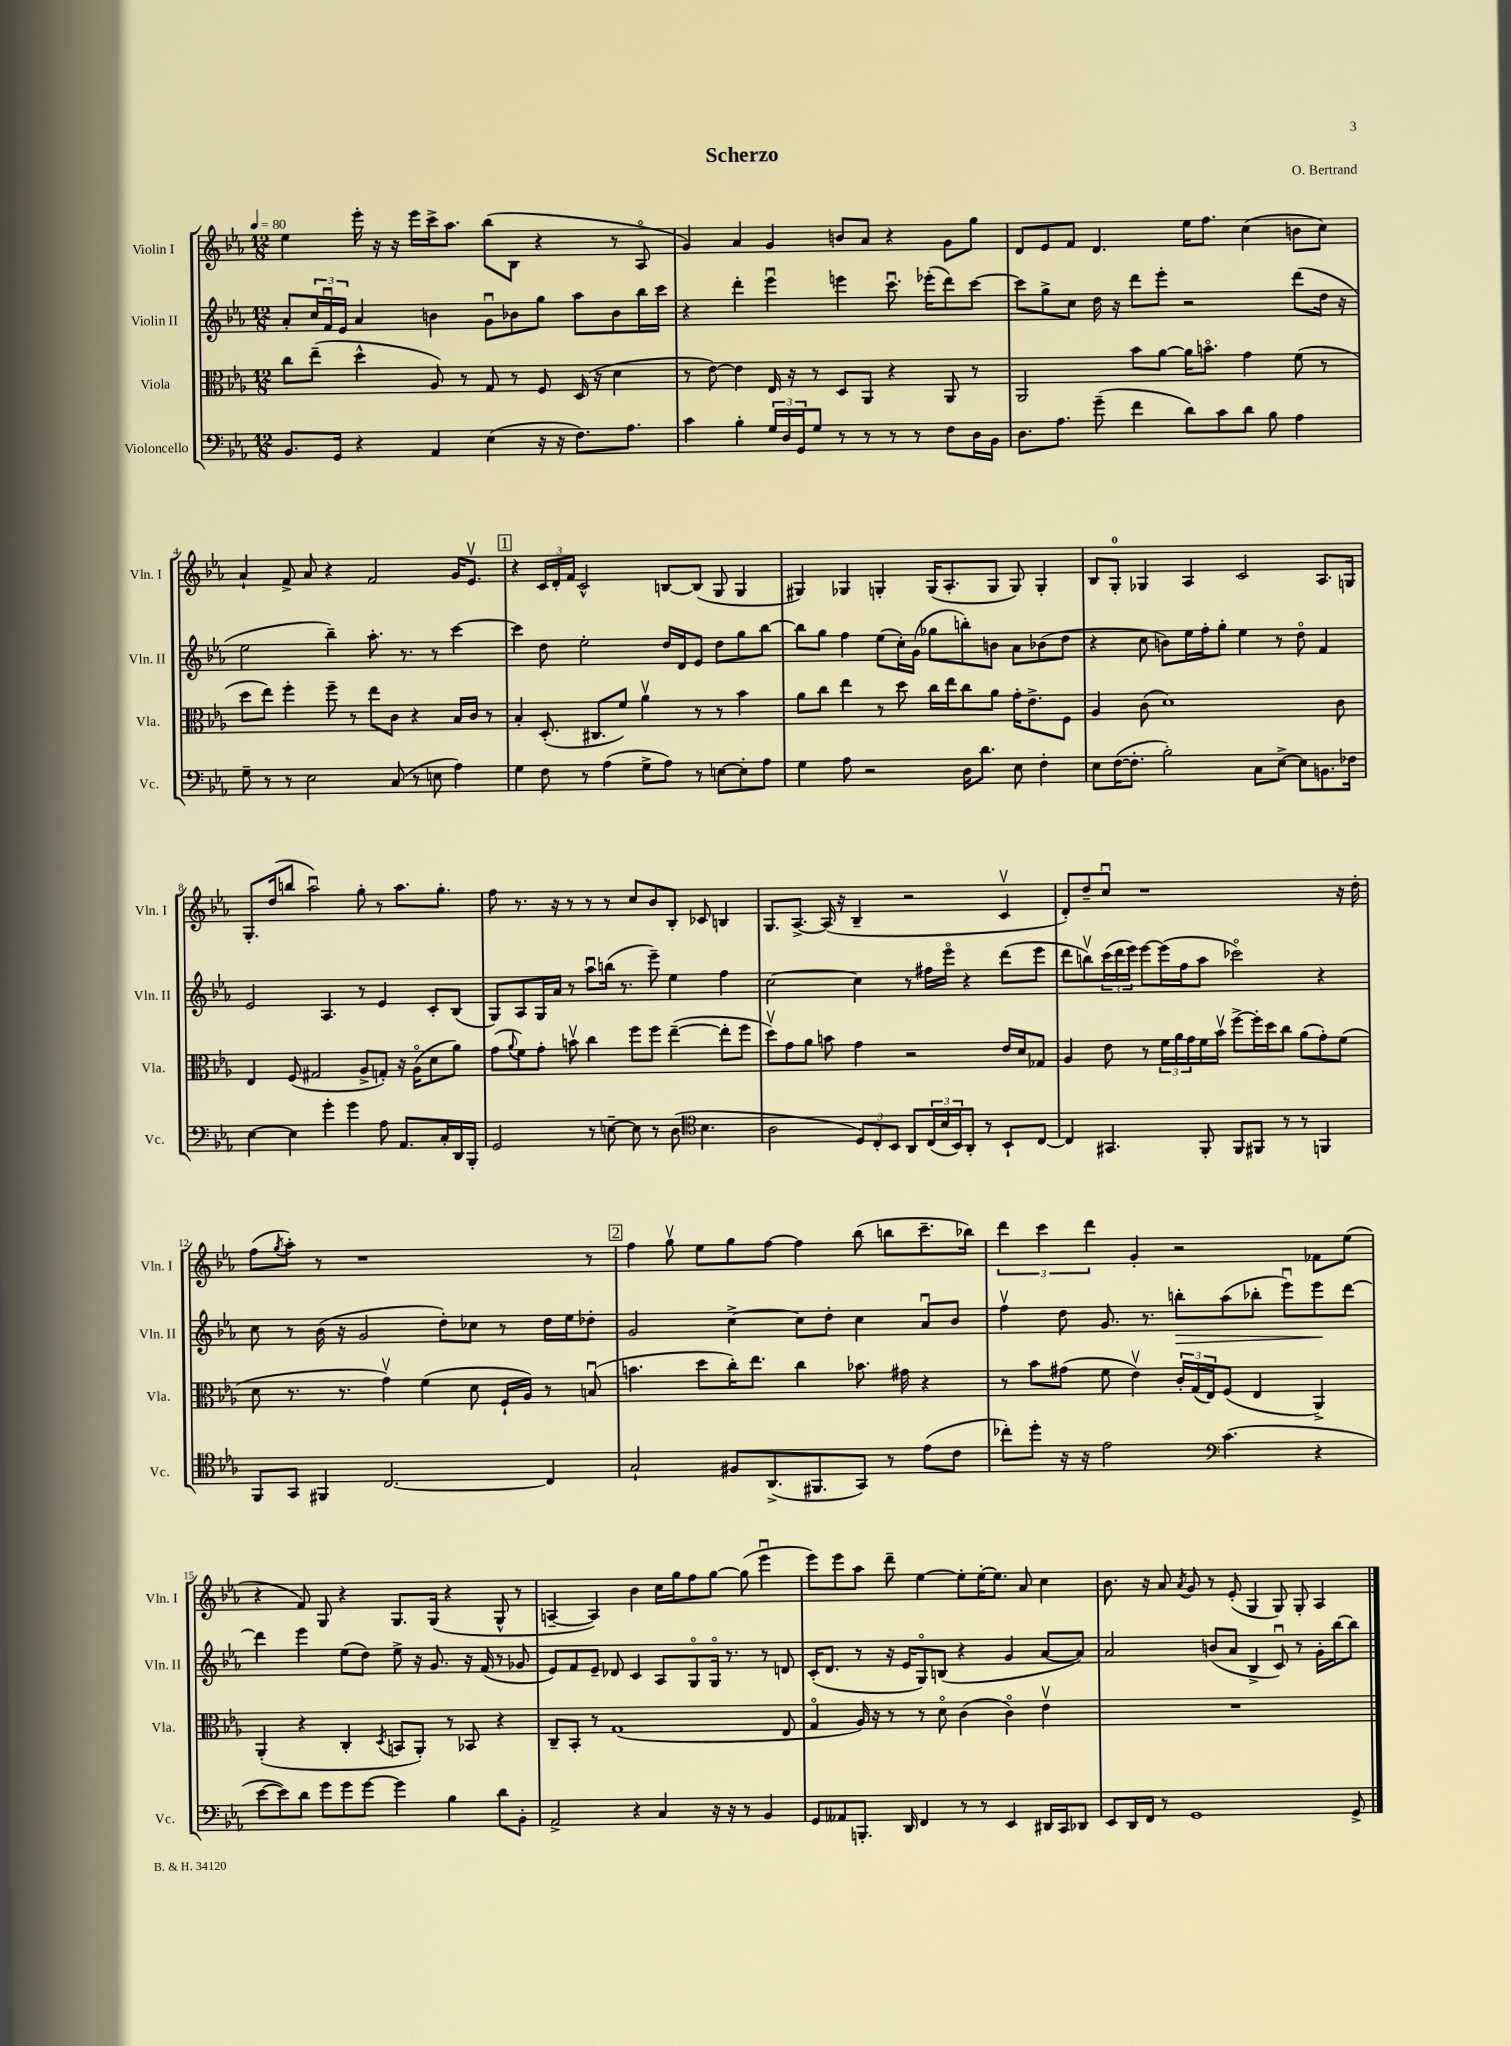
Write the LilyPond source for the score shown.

\header { title = "Scherzo" composer = "O. Bertrand" }
<<
\new StaffGroup <<
\new Staff = "s0" \with { instrumentName = "Violin I" shortInstrumentName = "Vln. I" } {
    \clef treble \key ees \major \numericTimeSignature \time 12/8 \tempo 4 = 80
    ees''4 ees'''16-. r16 r16 ees'''16 c'''16-> aes''8. bes''8( bes8 r4 r8 aes8\flageolet |
    g'4) aes'4 g'4 b'8 aes'8 r4 g'8 g''8 |
    d'8 ees'8 f'8 d'4. ees''16 f''8. c''4( b'8 c''8) |
    aes'4-! f'8-> aes'8 r4 f'2 g'16 ees'8.\upbow |
    \mark \markup { \box "1" } r4 \tuplet 3/2 { c'16 d'16-. f'16 } c'2-^ b8~ b8( g8 g4 |
    gis4) ges4 g4-. g16( aes8.-. g8 g8) g4-. |
    bes8 g8-0-. ges4 aes4 c'2 aes8. g16 |
    g8.-. d''16( b''8 aes''2\downbow) g''8-. r8 aes''8. g''8.-. |
    f''8 r8. r16 r8 r8 r8 c''8 bes'8 bes8-. ces'8 b4 |
    g8. aes8.~-> aes16( r16 bes4-- r2 c'4\upbow |
    d'8-.) d''8-- c''8\downbow r1 r16 d''16-. |
    f''8( \acciaccatura { g''8 } aes''8-.) r8 r1 r8 |
    \mark \markup { \box "2" } f''4 g''8\upbow ees''8 g''8 f''8~ f''4 bes''8( b''8 c'''8.-- bes''16) |
    \tuplet 3/2 { d'''4 c'''4 d'''4 } g'4-. r2 fes'8 ees''8( |
    r4 f'8) g8 r4 g8. g16( r4 g8-^ r8 |
    a4~-- a4) bes'4 c''16 g''16 f''8 g''8~ g''8( ees'''4\downbow |
    ees'''8) ees'''8 aes''8 d'''8-- ees''4~ ees''8-. ees''16~-. ees''8. aes'8 c''4 |
    bes'8. r16 aes'8 \acciaccatura { aes'8 } g'8 r8 ees'8-.( g4 g8) g8-. aes4 \bar "|." |
}
\new Staff = "s1" \with { instrumentName = "Violin II" shortInstrumentName = "Vln. II" } {
    \clef treble \key ees \major \numericTimeSignature \time 12/8
    aes'8-. \tuplet 3/2 { c''16 f'16\downbow ees'16 } aes'4 b'4 g'8\downbow bes'8 g''8 aes''8 bes'8 bes''16 c'''16 |
    r4 d'''4-. ees'''4\downbow e'''4 c'''8.\downbow ees'''16-.( d'''8) c'''8~ |
    c'''8 g''8-> c''8 d''16 r16 d'''8 ees'''8-. r2 d'''8( d''16 r16 |
    ees''2 bes''4--) aes''8.-. r8. r8 c'''4~ |
    \mark \markup { \box "1" } c'''4 d''8 ees''2-. d''16 d'16 ees'8 d''8 g''8 bes''8~ |
    bes''8 g''8 f''4 ees''8( c''16-.) g'16( ges''8 b''8-.) b'8 aes'8 bes'8( d''8 |
    r4 c''8 b'8) ees''16 f''16-. g''8-. ees''4 r8 d''8\flageolet f'4 |
    ees'2 aes4. r8 ees'4 c'8-. bes8( |
    g8) aes8 g16 aes'16 r8 aes''8\downbow b''16( r8. ees'''8--) ees''4 f''4 |
    c''2~ c''4 r8 fis''16 ees'''16\flageolet r4 d'''8( ees'''8 |
    d'''8 b''8\upbow) \tuplet 3/2 { c'''16( d'''16 ees'''16) } ees'''8~ ees'''16( f''16 aes''8 ces'''2\flageolet) r4 |
    c''8 r8 bes'16( r16 g'2 d''8-.) ces''8 r8 d''16 ees''16 des''8-. |
    \mark \markup { \box "2" } g'2 c''4~-> c''8 d''8-. c''4 aes'8\downbow bes'8 |
    f''4\upbow d''8 g'8. r8. b''8-.\> aes''8( bes''8-. ees'''8\downbow) ees'''8\! d'''8~ |
    d'''4 ees'''4 ees''8( d''8) ees''8-> r16 g'8. r16 f'16( r8 ges'8 |
    ees'8) f'8 ees'8-- des'8 c'4 aes8 g8\flageolet g16\flageolet r8. r8 d'8 |
    c'16-.( d'8. r8 r16 ees'16 g8\flageolet) b8( r4 g'4 aes'8~ aes'8) |
    aes'2 b'8( aes'8 bes4-> c'8\downbow) r8 g'16-. bes''16~ bes''8 \bar "|." |
}
\new Staff = "s2" \with { instrumentName = "Viola" shortInstrumentName = "Vla." } {
    \clef alto \key ees \major \numericTimeSignature \time 12/8
    c''8 ees''8--( d''4-^ aes8) r8 g8 r8 f8 d16( r16 d'4 |
    r8 ees'8~) ees'4 ees16 r16 r8 d8 aes,8 r4 aes,8 r8 |
    aes,2 bes'8 aes'8~ aes'16 b'8.\flageolet g'4 f'8( r8 |
    d''8 ees''8) f''4-. f''8-- r8 ees''8 c'8 r4 bes16 c'16 r8 |
    \mark \markup { \box "1" } bes4-. d8.-.( cis8. f'8) aes'4\upbow r8 r8 bes'4 |
    aes'8 c''8 ees''4 r8 d''8 c''16 ees''16 c''8 aes'8 g'16-. ees'8.-> f8 |
    aes4 c'8( d'1) c'8 |
    ees4 f8( gis2 aes8-> g8-.) r16 aes16\flageolet( d'8 aes'8) |
    g'8( \appoggiatura { aes'8 } f'8) g'8-. b'8\upbow c''4 f''8 f''8 ees''4~--( ees''8-. f''8 |
    d''8\upbow) g'8 aes'8 b'8 g'4 r2 ees'16 d'16 ges8 |
    aes4 ees'8 r8 \tuplet 3/2 { f'16 aes'16 g'16 } f'16 bes'16\upbow f''8~-> f''16-. d''16 c''8 aes'8( g'8-.) f'8( |
    d'8 r8. r8. g'4\upbow) f'4( d'8 f16-! aes16) r8 b8\downbow( |
    \mark \markup { \box "2" } b'4. d''8 c''16-.) ees''8. c''4 bes'8. gis'16 r4 |
    r8 bes'8 gis'8( f'8 ees'4\upbow) \tuplet 3/2 { c'16-. g16( ees16) } f8( ees4 aes,4->) |
    aes,4-.( r4 c4-. \acciaccatura { d8 } b,8 aes,8-.) r8 bes,8 r4 |
    c8-- bes,8-. r8 g1( ees8 |
    g4\flageolet aes16) r16 r8 r8 d'8\flageolet c'4( c'4\flageolet) ees'4\upbow |
    R1. \bar "|." |
}
\new Staff = "s3" \with { instrumentName = "Violoncello" shortInstrumentName = "Vc." } {
    \clef bass \key ees \major \numericTimeSignature \time 12/8
    bes,8. g,16 r4 aes,4 ees4( r16 r16 f8.) aes8. |
    c'4 bes4-. \tuplet 3/2 { g16 d16 g,16 } g8 r8 r8 r8 r8 f8 d16 bes,16 |
    d8. aes8. g'8--( f'4 d'8) c'8 d'8 bes8 aes4 |
    g8-- r8 r8 ees2 c8( r8 e8 aes4) |
    \mark \markup { \box "1" } g4 f8 r8 aes4( g8-> aes8) r8 e8~ e8-. aes8 |
    g4 aes8 r2 d16 d'8. ees8 f4-. |
    ees8 f16~( f8.-. bes2-.) c8 ees8~-> ees8 b,8. fes16 |
    ees4~ ees4 g'4-. g'4 aes8 aes,8. c16-. d,16 bes,,16-. |
    g,2 r8 e8~-- e8 r8 d8( \clef tenor bes4. |
    aes2 \tuplet 3/2 { d8) c8-. bes,8 } aes,8 \tuplet 3/2 { c16( bes16 bes,16) } aes,8-. r8 bes,8-! c8~ |
    c4 gis,4. f,8-. f,8 fis,8 r8 r8 f,4 |
    f,8 g,8 fis,4 c2.~ c4 |
    \mark \markup { \box "2" } g2-! fis8 aes,8.->( fis,8. g,8) r8 ees'8( c'8 |
    ces''8-.) d''8-. r16 r16 ees'2 \clef bass c'4.( r4 |
    ees'8~ ees'8) d'8 g'8 g'8 g'8~ g'4 bes4 d'8 bes,8-. |
    aes,2-> r4 c4 r16 r16 r8 bes,4 |
    g,8 aeses,8 b,,8.-. d,16 f,4 r8 r8 ees,4 dis,16 c,16 des,8 |
    ees,8 d,16 f,16 r8 g,1 g,8-> \bar "|." |
}
>>
>>
